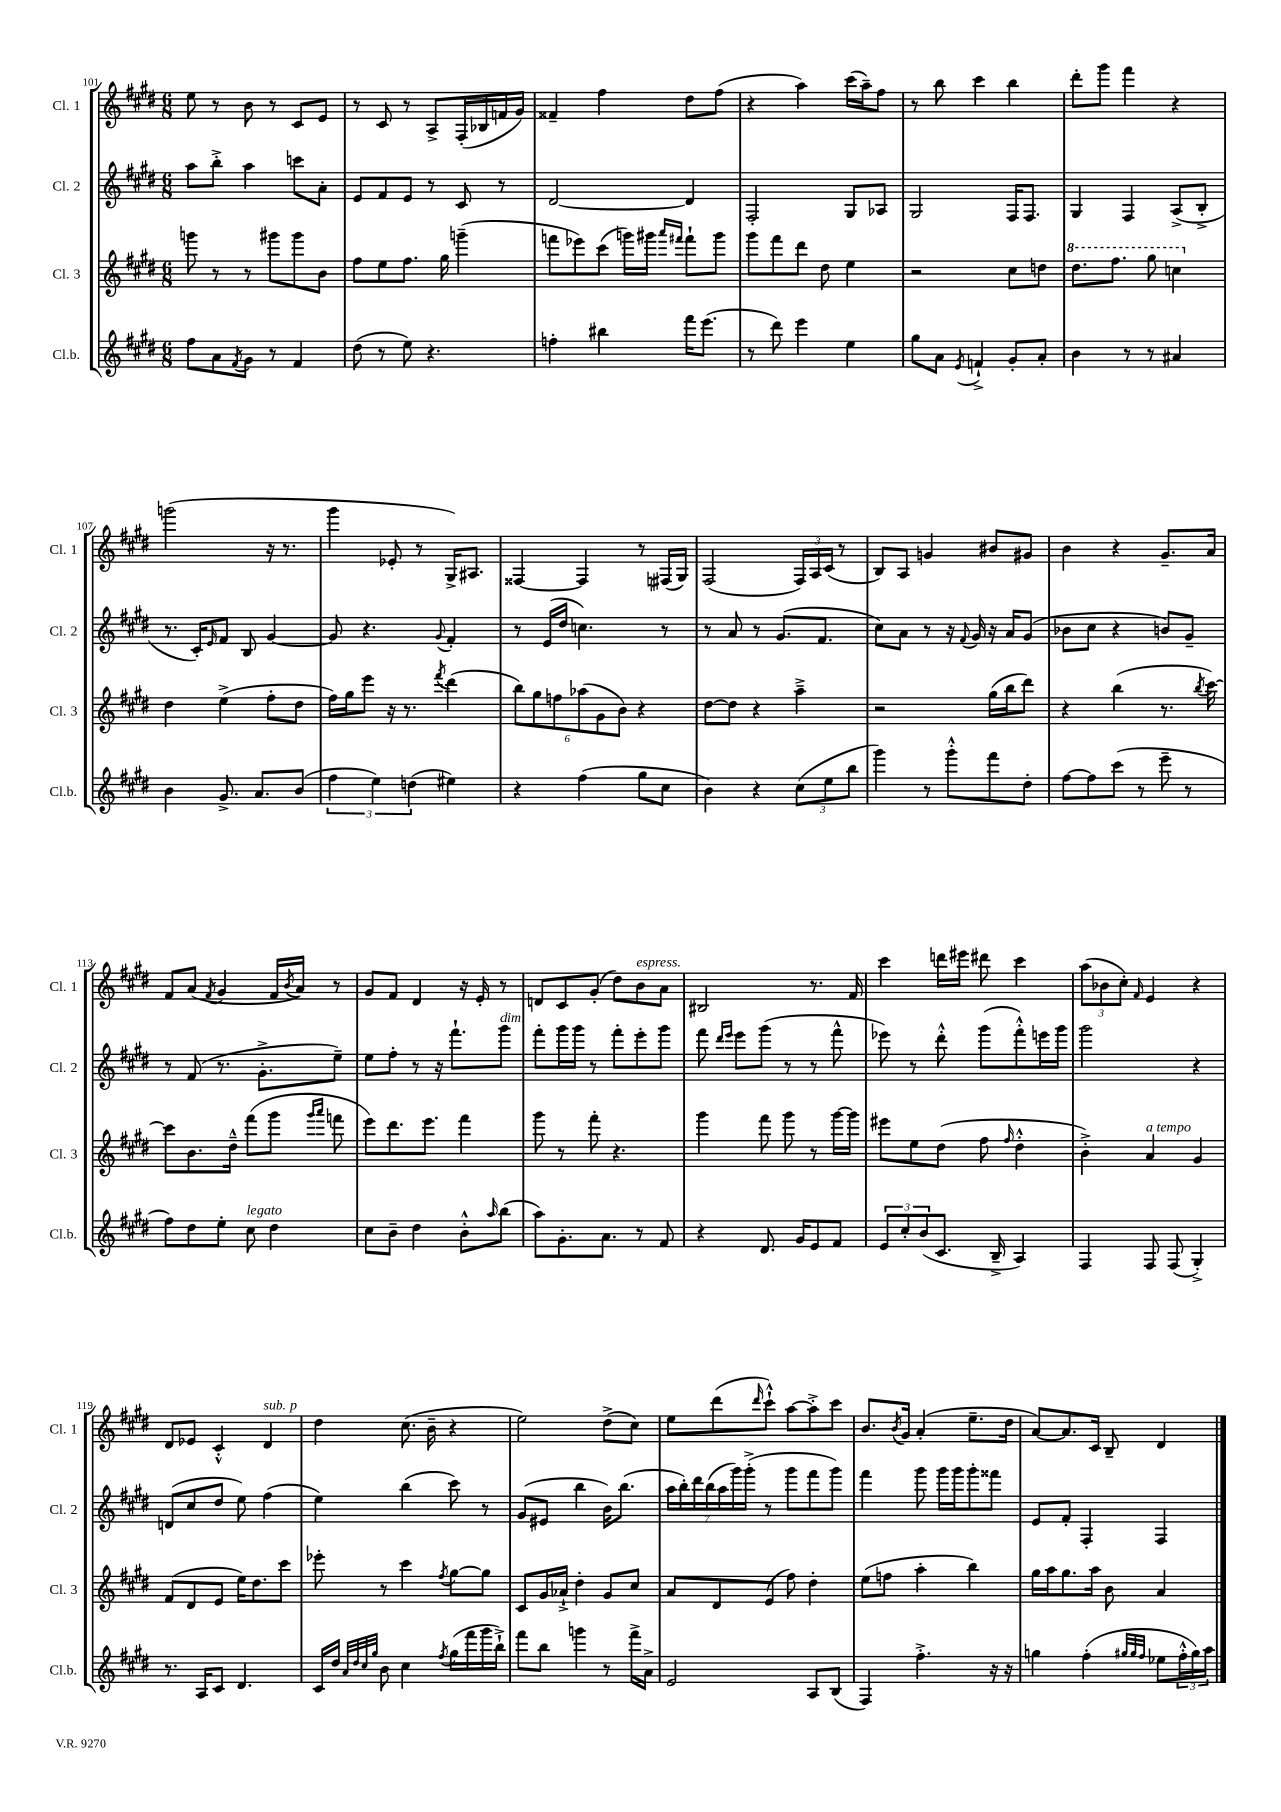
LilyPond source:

<<
\new StaffGroup <<
\new Staff = "s0" \with { instrumentName = "Cl. 1" shortInstrumentName = "Cl. 1" } {
    \clef treble \key e \major \numericTimeSignature \time 6/8
    e''8 r8 b'8 r8 cis'8 e'8 |
    r8 cis'8 r8 a8-> fis16-.( bes16 f'16 gis'16) |
    fisis'4-- fis''4 dis''8 fis''8( |
    r4 a''4) cis'''16( a''16--) fis''8 |
    r8 b''8 cis'''4 b''4 |
    dis'''8-. gis'''8 fis'''4 r4 |
    g'''2( r16 r8. |
    gis'''4 ees'8-. r8 gis16->) ais8. |
    fisis4~ fisis4 r8 fis16( gis16) |
    fis2( \tuplet 3/2 { fis16) a16 cis'16( } r8 |
    b8) a8 g'4 bis'8 gis'8 |
    b'4 r4 gis'8.-- a'16 |
    fis'8 a'8( \acciaccatura { fis'8 } gis'4 fis'16 \acciaccatura { b'8 } a'16) r8 |
    gis'8 fis'8 dis'4 r16 e'16-. r8 |
    d'8 cis'8 gis'8-.( dis''8) b'8^\markup { \italic "espress." } a'8 |
    bis2 r8. fis'16 |
    cis'''4 d'''16 eis'''16 dis'''8 cis'''4 |
    \tuplet 3/2 { a''8( bes'8 cis''8-.) } \grace { fis'16 } e'4 r4 |
    dis'8 ees'8 cis'4-.-^ dis'4^\markup { \italic "sub. p" } |
    dis''4 cis''8.( b'16-- r4 |
    e''2) dis''8->( cis''8) |
    e''8 dis'''8( \grace { dis'''16 } cis'''8-!-^) a''8~ a''8-.-> cis'''8 |
    b'8. \acciaccatura { b'8 } gis'16 a'4-.( e''8.-- dis''16 |
    a'8~) a'8. cis'16 b8-- dis'4 \bar "|." |
}
\new Staff = "s1" \with { instrumentName = "Cl. 2" shortInstrumentName = "Cl. 2" } {
    \clef treble \key e \major \numericTimeSignature \time 6/8
    a''8 b''8-.-> a''4 c'''8 a'8-. |
    e'8 fis'8 e'8 r8 cis'8 r8 |
    dis'2~ dis'4 |
    fis2-. gis8 aes8 |
    gis2 fis16 fis8. |
    gis4 fis4 a8->( b8-.-> |
    r8. cis'16-.) \grace { e'16 } fis'8 b8 gis'4~ |
    gis'8 r4. \appoggiatura { gis'8 } fis'4-. |
    r8 e'16( dis''16 c''4.) r8 |
    r8 a'8 r8 gis'8.( fis'8. |
    cis''8) a'8 r8 r16 \appoggiatura { fis'8 } gis'16 r16 a'16 gis'8( |
    bes'8 cis''8 r4 b'8) gis'8-- |
    r8 fis'8( r8. gis'8.-.-> e''8--) |
    e''8 fis''8-. r8 r16 fis'''8.-! gis'''8^\markup { \italic "dim." } |
    fis'''8-. gis'''16 gis'''16 r8 fis'''8-. e'''8-. gis'''8 |
    fis'''8 \grace { dis'''16 e'''16 } e'''8 gis'''8( r8 r8 fis'''8-^ |
    ees'''8) r8 dis'''8-.-^ gis'''8( fis'''8-.-^) e'''16 gis'''16 |
    gis'''2 r4 |
    d'8( cis''8 dis''8 e''8) fis''4( |
    e''4) b''4( cis'''8) r8 |
    gis'8( eis'8 b''4 b'16) b''8.( |
    \tuplet 7/4 { a''16 b''16-.) dis'''16 b''16( a''16 gis'''16) gis'''16-.->( } r8 gis'''8 fis'''8 gis'''8) |
    fis'''4 gis'''8 gis'''16 gis'''16 gis'''8-. fisis'''8 |
    e'8 fis'8-. fis4-. fis4 \bar "|." |
}
\new Staff = "s2" \with { instrumentName = "Cl. 3" shortInstrumentName = "Cl. 3" } {
    \clef treble \key e \major \numericTimeSignature \time 6/8
    g'''8 r8 r8 gis'''8 gis'''8 b'8 |
    fis''8 e''8 fis''8. gis''16 g'''4--( |
    f'''8 ees'''8) cis'''8( g'''16) gis'''16 \grace { a'''16 fis'''16 } fis'''8-! gis'''8 |
    gis'''8 fis'''8 dis'''8 dis''8 e''4 |
    r2 cis''8 d''8 |
    \ottava #1 dis'''8. fis'''8. gis'''8 c'''4 \ottava #0 |
    dis''4 e''4->( fis''8-. dis''8 |
    fis''16) gis''16 e'''8 r16 r8. \acciaccatura { fis'''8 } dis'''4( |
    \tuplet 6/4 { b''8) gis''8 f''8 aes''8( gis'8 b'8) } r4 |
    dis''8~ dis''8 r4 a''4---> |
    r2 gis''16( b''16 dis'''8) |
    r4 b''4( r8. \acciaccatura { b''8 } cis'''16~) |
    cis'''8 b'8. dis''16---^ fis'''8( gis'''8 \grace { gis'''16 a'''16 } f'''8 |
    e'''8) dis'''8. e'''8. fis'''4 |
    gis'''8 r8 fis'''8-. r4. |
    gis'''4 fis'''8 gis'''8 r8 gis'''16~ gis'''16 |
    eis'''8 e''8 dis''8( fis''8 \grace { fis''16 } dis''4-.-^ |
    b'4-.->) a'4^\markup { \italic "a tempo" } gis'4 |
    fis'8( dis'8 e'8 e''16) dis''8. cis'''8 |
    ees'''8-. r8 cis'''4 \acciaccatura { fis''8 } gis''8~ gis''8 |
    cis'8 gis'16 aes'16-!-> dis''4-. gis'8 cis''8 |
    a'8 dis'8 e'8( fis''8) dis''4-. |
    e''8( f''8 a''4-. b''4) |
    gis''16 a''16 gis''8. a''16 b'8 a'4 \bar "|." |
}
\new Staff = "s3" \with { instrumentName = "Cl.b." shortInstrumentName = "Cl.b." } {
    \clef treble \key e \major \numericTimeSignature \time 6/8
    fis''8 a'8 \acciaccatura { fis'8 } gis'8 r8 fis'4 |
    dis''8( r8 e''8) r4. |
    f''4-. bis''4 fis'''16 e'''8.( |
    r8 dis'''8) e'''4 e''4 |
    gis''8 a'8 \acciaccatura { e'8 } f'4-!-> gis'8-. a'8-. |
    b'4 r8 r8 ais'4 |
    b'4 gis'8.-> a'8. b'8( |
    \tuplet 3/2 { fis''4 e''4) d''4( } eis''4) |
    r4 fis''4( gis''8 cis''8 |
    b'4) r4 \tuplet 3/2 { cis''8( e''8 b''8 } |
    gis'''4) r8 gis'''8-.-^ fis'''8 dis''8-. |
    fis''8~ fis''8 cis'''8( r8 e'''8-- r8 |
    fis''8) dis''8 e''8-. cis''8^\markup { \italic "legato" } dis''4 |
    cis''8 b'8-- dis''4 b'8-.-^ \grace { a''16 } b''8( |
    a''8) gis'8.-. a'8. r8 fis'8 |
    r4 dis'8. gis'16 e'8 fis'8 |
    \tuplet 3/2 { e'8 cis''8-. b'8( } cis'8. b16---> a4) |
    fis4 fis8 fis8( gis4-.->) |
    r8. a16 cis'8 dis'4. |
    cis'16 dis''16 \grace { a'32 dis''32 cis''32 gis''32 } b'8 cis''4 \acciaccatura { fis''8 } gis''16( fis'''16 gis'''16 b''16-!->) |
    fis'''8 b''8 g'''4 r8 fis'''16-> a'16-> |
    e'2 a8 b8( |
    fis4) fis''4.-.-> r16 r16 |
    g''4 fis''4-.( \grace { gis''32 gis''32 fis''32 } ees''8 \tuplet 3/2 { fis''16-.-^ gis''16) a''16 } \bar "|." |
}
>>
>>
\layout { \context { \Score currentBarNumber = #101 } }
